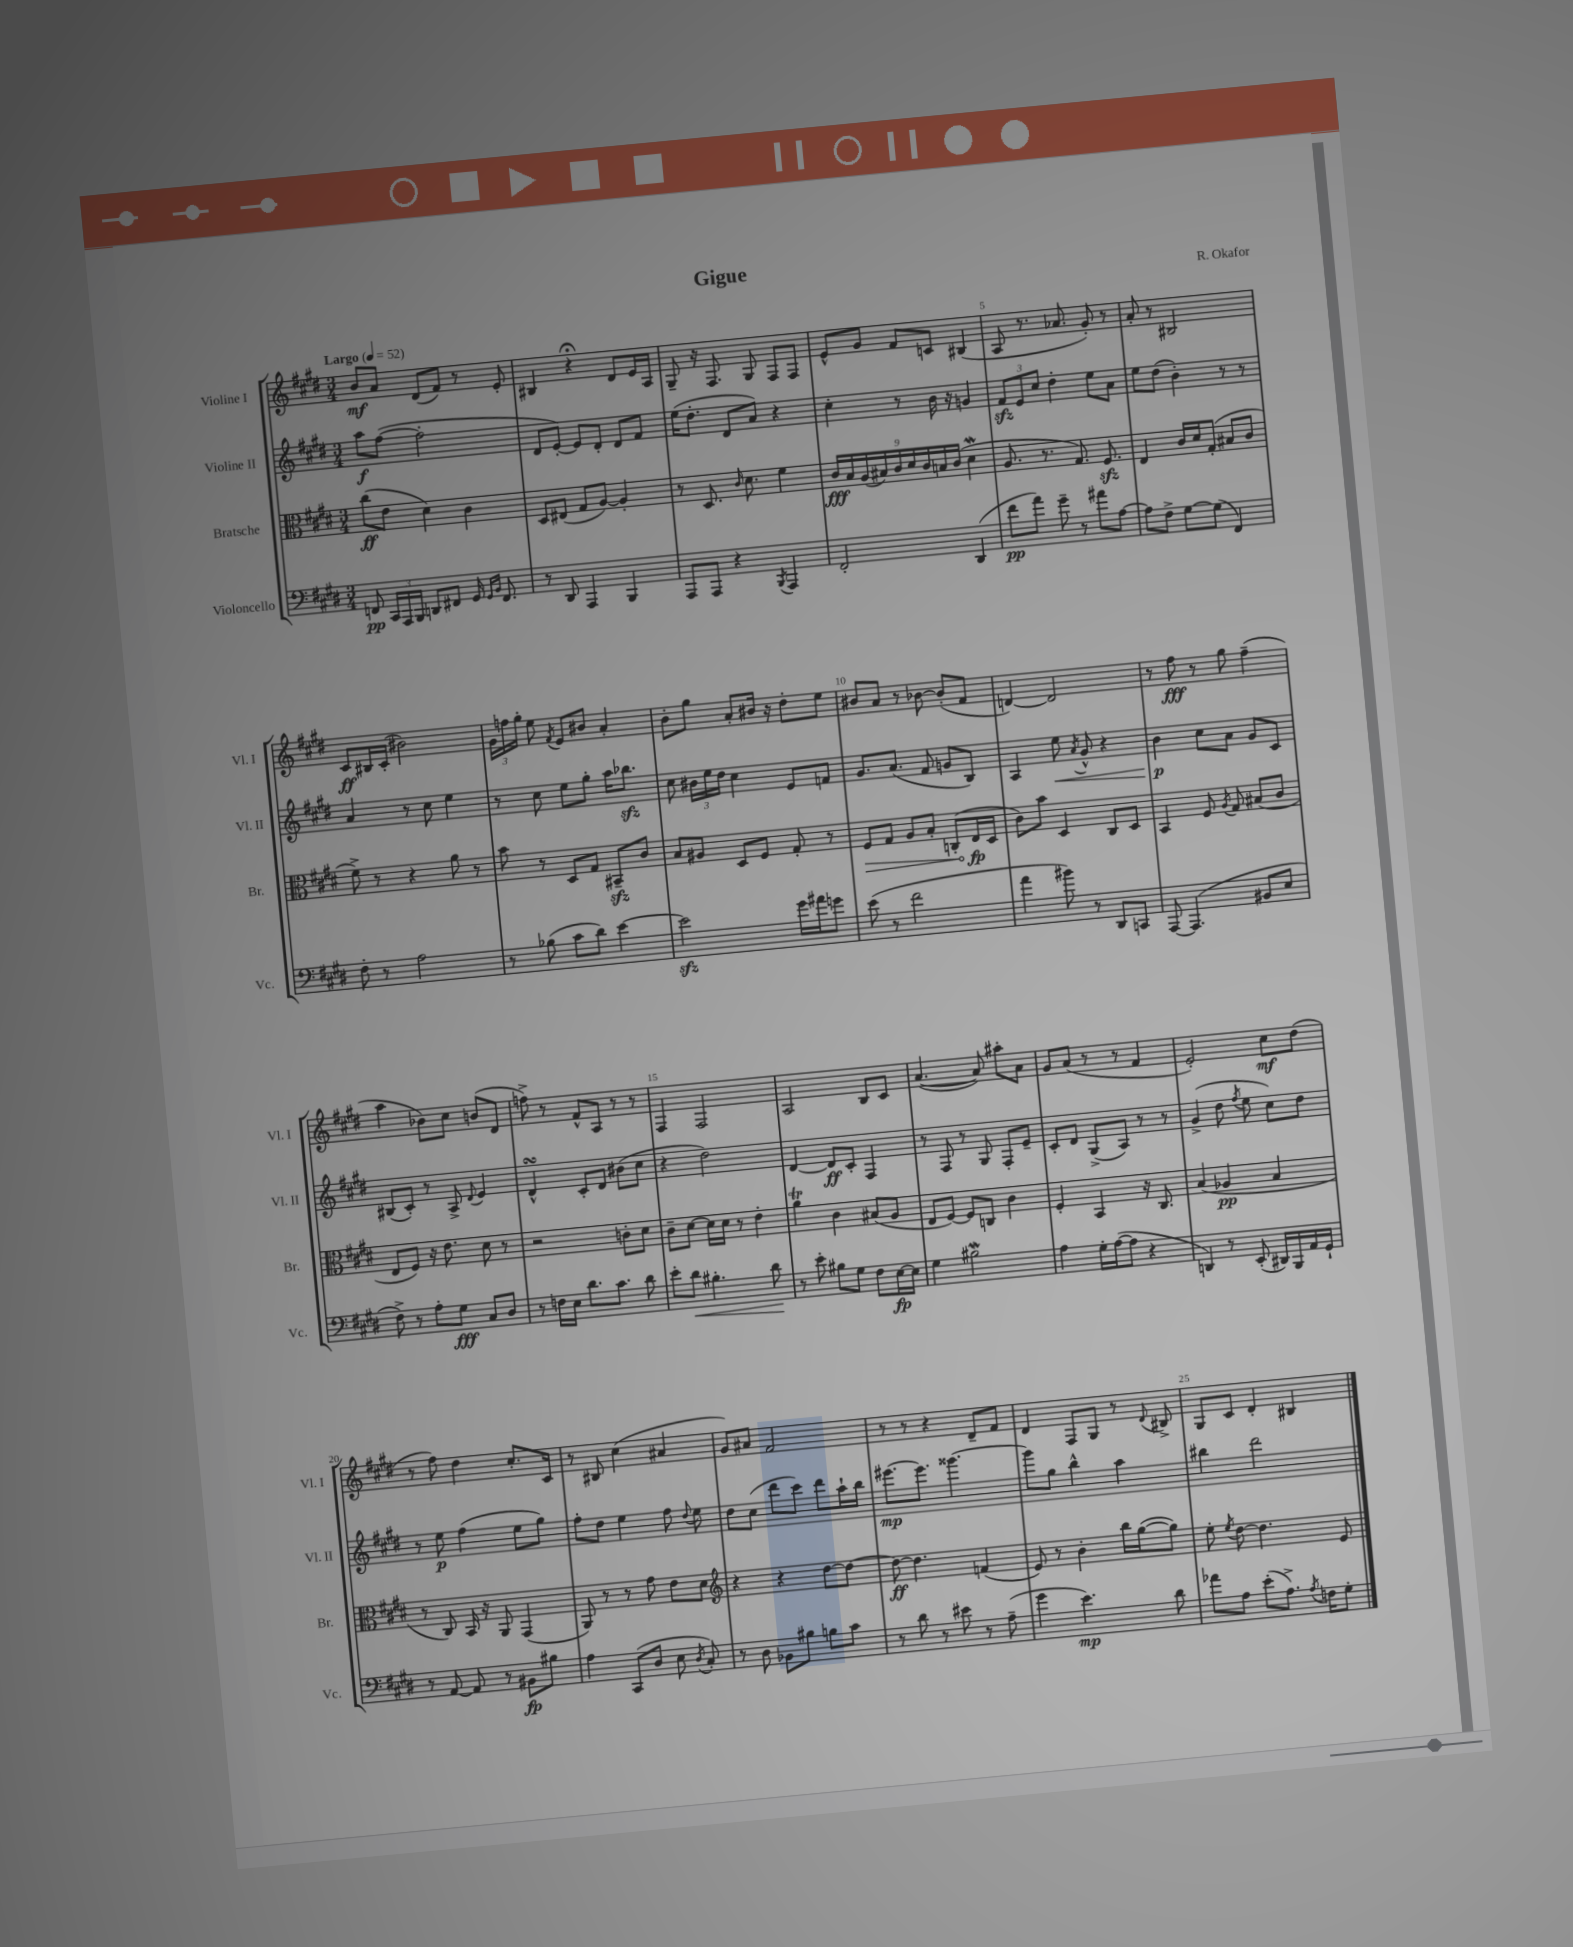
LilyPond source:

\header { title = "Gigue" composer = "R. Okafor" }
<<
\new StaffGroup <<
\new Staff = "s0" \with { instrumentName = "Violine I" shortInstrumentName = "Vl. I" } {
    \clef treble \key e \major \numericTimeSignature \time 3/4 \tempo "Largo" 4 = 52
    \autoBeamOff b'8[\mf a'8] dis'8[( fis'8]) r8 e'8-. |
    bis4 r4\fermata dis'8[ e'16 a16] |
    gis8-- r16 fis8. gis8 fis8[ fis8] |
    e'8[-^ gis'8] fis'8[ c'8] bis4( |
    a8 r8. aes'8. gis'8-.) r8 |
    a'8-. r8 bis2 |
    cis'8[\ff bis16 cis'16]-.( bis'2) |
    \tuplet 3/2 { gis'16[ f''16 gis''16]-. } e''8 \acciaccatura { fis'8 } e'8[ bis'8] a'4-. |
    b'8[-. gis''8] a'8[-. bis'16] r16 dis''8[-. e''8] |
    bis'8[ a'8] r8 bes'8~ bes'8[-.( fis'8] |
    d'4~) d'2 |
    r8 fis''8\fff r8 gis''8 fis''4--( |
    a''4 bes'8[) cis''8] b'8[( dis'8] |
    f''8->) r8 fis'8[-^ a8] r8 r8 |
    fis4 fis2 |
    a2 b8[ cis'8] |
    a'4.~( a'8) ais''8[-. a'8] |
    gis'8[ a'8]( r8 r8 fis'4 |
    e'2-.) cis''8[\mf dis''8]( |
    r8 fis''8) dis''4 cis''8.[-. cis'16] |
    r8 bis8 cis''4( ais'4 |
    gis'8[) ais'8] fis'2 |
    r8 r8 r4 dis'8[-- fis'8] |
    dis'4 fis8[ gis8] r8 \appoggiatura { dis'8 } bis8-> |
    gis8[ cis'8] dis'4-. bis4 \bar "|." |
}
\new Staff = "s1" \with { instrumentName = "Violine II" shortInstrumentName = "Vl. II" } {
    \clef treble \key e \major \numericTimeSignature \time 3/4
    \autoBeamOff a''8[\f fis''8]~( fis''2-. |
    dis'8[ e'8]~-.) e'8[ dis'8]-. dis'8[ fis'8] |
    e''16[( dis''8.]-. dis'8[ a'8]) r4 |
    cis''4-. r8 b'16 r16 g'4 |
    \tuplet 3/2 { fis'8[\sfz e'8 cis''8] } dis''4-. e''8[ a'8] |
    e''8[ dis''8]( b'4-.) r8 r8 |
    a'4 r8 cis''8 e''4 |
    r8 cis''8 e''8[ gis''8]-. a''16[ bes''8.]\sfz |
    cis''8 \tuplet 3/2 { bis'16[ e''16 dis''16] } cis''4 e'8[ f'8] |
    gis'8.[ a'8.]( fis'8 g'8[ b8]) |
    a4 e''8\< \acciaccatura { a'8 } gis'8-^ r4 |
    b'4\p\! cis''8[ a'8] gis'8[ cis'8] |
    bis8[( cis'8]-.) r8 a8-> \appoggiatura { dis'8 } e'4 |
    dis'4-^\turn cis'8[-. dis'8] bis'8[( cis''8] |
    r4 dis''2) |
    dis'4~ dis'8[\ff cis'8]-. fis4 |
    r8 fis8 r8 gis8 fis8[-. e'8]-- |
    cis'8[-. dis'8] gis8[->( a8]) r8 r8 |
    gis'4->( dis''8 \acciaccatura { fis''8 } e''8 cis''8[) dis''8] |
    r8 e''8\p fis''4( e''8[ gis''8]) |
    fis''8[-. dis''8] e''4 fis''8 \appoggiatura { dis''8 } e''8 |
    dis''8[ cis''8]( dis'''8[ cis'''8]) dis'''8[ a''16-! b''16] |
    eis'''8.[~\mp eis'''8.] gisis'''4.~ |
    gisis'''8[ gis''8] b''4-^ a''4 |
    bis''4 dis'''2 \bar "|." |
}
\new Staff = "s2" \with { instrumentName = "Bratsche" shortInstrumentName = "Br." } {
    \clef alto \key e \major \numericTimeSignature \time 3/4
    \autoBeamOff cis''8[\ff( e'8] dis'4) cis'4 |
    dis8[ eis8]( gis8[ a8]~) a4-. |
    r8 dis8. \grace { cis'16 } dis'8. fis'4 |
    \tuplet 9/8 { cis'16[\fff b16 a16( bis16) cis'16 dis'16 cis'16 b16 cis'16]( } dis'4\mordent |
    a8. r8. gis8.) fis8.\sfz |
    e4 cis'16[ dis'16 gis8]-.( bis8[ cis'8] |
    fis'8->) r8 r4 a'8 r8 |
    b'8 r8 dis8[ gis8] bis,8[--\sfz cis'8] |
    b8[ ais8] dis8[ fis8] gis8-. r8 |
    \once \override Hairpin.circled-tip = ##t fis8[\> gis8] a8[ b8]-. c8[-.( e16\fp\! dis16] |
    cis'8[) b'8] dis4 cis8[ dis8] |
    b,4 fis8 \acciaccatura { a8 } gis8 bis8[( cis'8] |
    e8[ fis8]) r16 e'8. dis'8 r8 |
    r2 c'8[-. dis'8] |
    cis'8[-- dis'8]~ dis'16[ dis'16] r8 e'4-. |
    a'4\trill cis'4 bis8[( a8] |
    e8[ fis8]~) fis8[ c8] cis'4 |
    fis4-. b,4 r16 cis8. |
    b4( aes4\pp b4 |
    r8 cis8) b,16 r16 a,8 gis,4( |
    a,8) r8 r8 gis'8 e'8[ dis'8] |
    \clef treble r4 r4 dis''8[~ dis''8]~ |
    dis''8~\ff dis''4. f'4( |
    e'8) r8 b'4-. b''16[ gis''16~( gis''8]) |
    e''8-. \acciaccatura { e''8 } dis''8~ dis''4. e'8 \bar "|." |
}
\new Staff = "s3" \with { instrumentName = "Violoncello" shortInstrumentName = "Vc." } {
    \clef bass \key e \major \numericTimeSignature \time 3/4
    \autoBeamOff f,8\pp \tuplet 3/2 { cis,16[ a,,16 b,,16] } d,8[ fis,8] gis,16 \grace { gis,16[ b,16] } fis,8. |
    r8 dis,8 a,,4 b,,4 |
    a,,8[ a,,8] r4 \acciaccatura { b,,8 } a,,4 |
    fis,2-. dis,4( |
    fis'8[\pp a'8]) gis'8-- r8 ais'8[ a8]~ |
    a8[ fis8]-> gis8[~ gis8]( fis,4) |
    fis8-. r8 a2 |
    r8 bes8( cis'8[ dis'8]) e'4~ |
    e'2\sfz gis'16[ ais'16 g'8] |
    e'8( r8 fis'2 |
    a'4 bis'8) r8 dis,8[ c,8] |
    a,,8~ a,,4.( bis,8[ e8] |
    fis8->) r8 a8[-. gis8]\fff cis8[ dis8] |
    r8 f16[ e16] dis'8.[ cis'8.] dis'8 |
    e'8[-. dis'8]\< bis4.-. dis'8\! |
    r8 e'8-. bis8[ gis8] fis8[ e16~\fp e16] |
    gis4 bis2\mordent |
    a4 gis16[-. a16~( a8] r4 |
    d,4) r8 e,8-.( dis,16[) b,,16 a,16 gis,16]-! |
    r8 a,8~ a,8 r8 bis,8[\fp bis8] |
    a4 cis,8[( dis8] e8 \acciaccatura { dis8 } cis8-.) |
    r8 dis8 bes,8[ bis8] b8[ cis'8] |
    r8 dis'8 r8 eis'8 r8 a8--( |
    gis'4 e'4.\mp) dis'8 |
    aes'8[ a8] e'8[-.( a8.]->) \acciaccatura { a8 } f16[ gis8]-. \bar "|." |
}
>>
>>
\layout { \context { \Score \override BarNumber.break-visibility = ##(#f #t #t) barNumberVisibility = #(every-nth-bar-number-visible 5) } }
